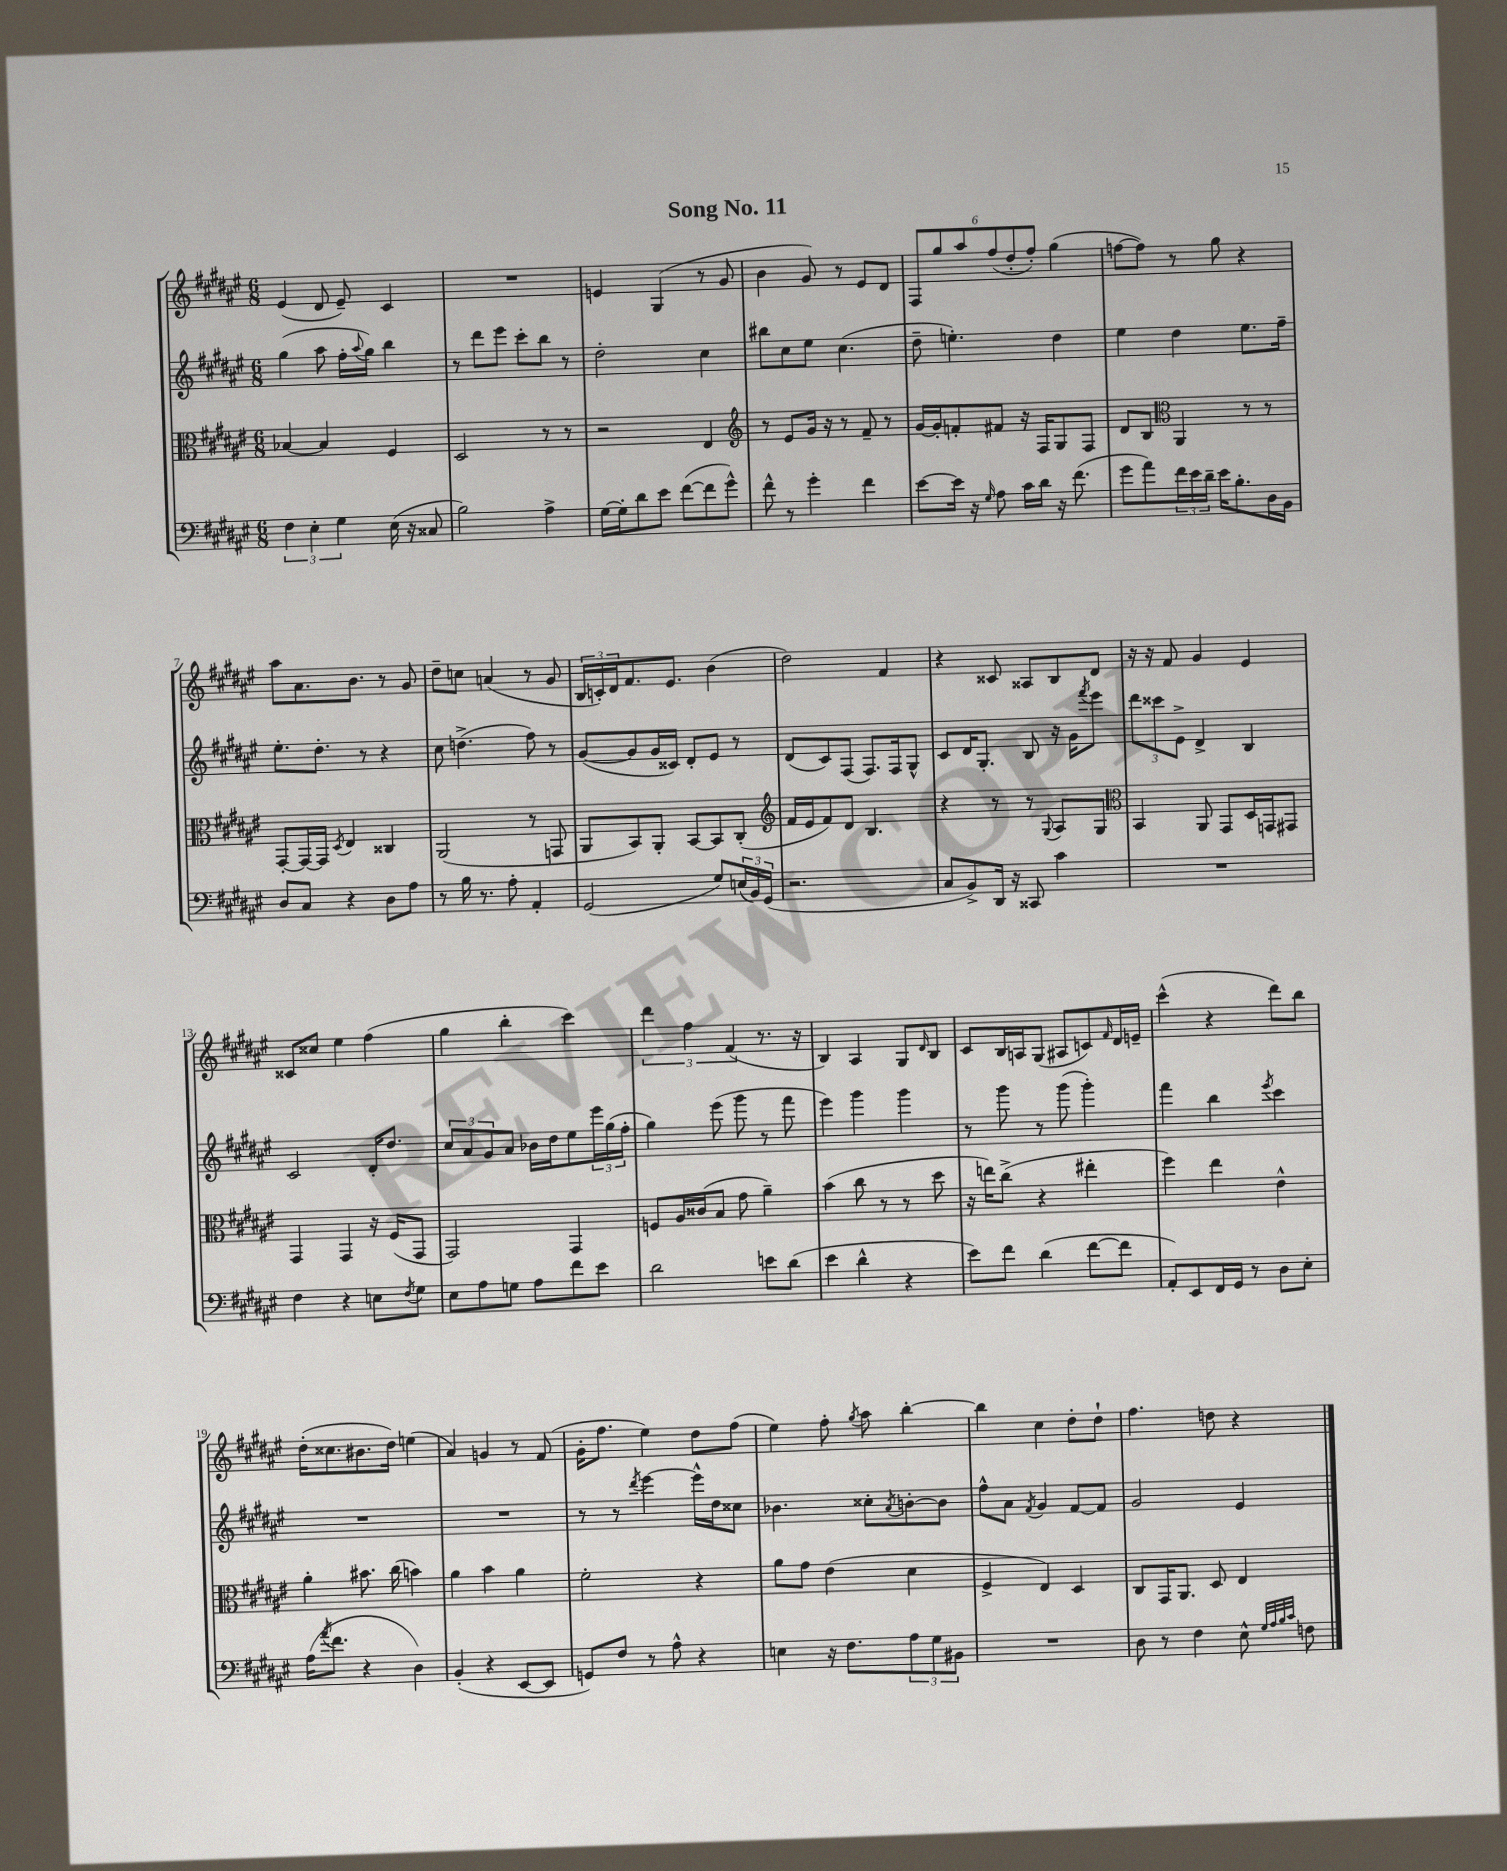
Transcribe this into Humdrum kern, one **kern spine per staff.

**kern	**kern	**kern	**kern
*staff4	*staff3	*staff2	*staff1
*clefF4	*clefC3	*clefG2	*clefG2
*k[f#c#g#d#a#e#]	*k[f#c#g#d#a#e#]	*k[f#c#g#d#a#e#]	*k[f#c#g#d#a#e#]
*M6/8	*M6/8	*M6/8	*M6/8
6F#	[4B-	(4gg#	(4e#
6E#'	.	.	.
.	4B-]	8aa#	8d#
6G#	.	.	.
.	.	16ff#'	8e#~)
.	.	8qqaa#	.
.	.	16gg#)	.
(16E#	4F#	4bb	4c#
16r	.	.	.
8C##	.	.	.
=	=	=	=
2B)	2D#	8r	2.r
.	.	8ddd#	.
.	.	8eee#	.
.	.	8ccc#'	.
4A#^	8r	8bb	.
.	8r	8r	.
=	=	=	=
[16G#	2r	2dd#'	4e
16G#']	.	.	.
8d#	.	.	.
8e#	.	.	(4G#
([8f#	.	.	.
8f#]	4E#	4cc#	8r
8g#^^)	.	.	8g#
=	=	=	=
*	*clefG2	*	*
8f#^^	8r	8bb#	4b
8r	8e#	8cc#	.
4g#'	16g#	8ee#	8g#)
.	16r	.	.
.	8r	(4.cc#	8r
4f#	8f#~	.	8e#
.	8r	.	8d#
=	=	=	=
[8e#	[16g#	8dd#~	12F#
.	16g#']	.	.
.	.	.	12gg#
16e#]	8f'	4.ee')	.
.	.	.	12aa#
16r	.	.	.
16qqG#	.	.	.
8A#	8f#	.	(12ff#
.	.	.	12dd#'
16c#	16r	.	.
.	.	.	12ff#')
16d#	16F#	.	.
16r	8G#	4dd#	(4gg#
(8.f#	.	.	.
.	8F#	.	.
=	=	=	=
8g#	8d#	4ee#	[8ff
8a#)	8B	.	8ff])
*	*clefC3	*	*
24f#	4AA#	4dd#	8r
24e#	.	.	.
24d#~	.	.	.
16e#	.	.	8gg#
8.B'	.	.	.
.	8r	8.ee#	4r
16D#	8r	.	.
16BB	.	16ff#~	.
=	=	=	=
8D#	[8GG#'	8.ee#'	8aa#
8C#	16GG#_	.	8.a#
.	16GG#]	8.dd#'	.
.	8qD#	.	.
4r	4E#	.	.
.	.	.	8.b
.	.	8r	.
8D#	4C##	4r	8r
8A#	.	.	8g#
=	=	=	=
8r	(2AA#	8cc#	8dd#~
16B	.	(4.dd^	8cc
8.r	.	.	.
.	.	.	(4a
8A#'	.	.	.
4AA#'	8r	8ff#)	8r
.	8GG	8r	8g#
=	=	=	=
(2GG#	8AA#	([8g#	24B
.	.	.	24c')
.	.	.	24d#
.	8BB)	8g#]	8.f#
.	8AA#'	16g#	.
.	.	16c##)	8.e#
.	[8BB	8d#'	.
8G#)	8BB]	8e#	(4b
(24E	(8C#'	8r	.
24BB)	.	.	.
(24GG#	.	.	.
=	=	=	=
*	*clefG2	*	*
2.r	16f#	(8d#	2dd#)
.	16e#	.	.
.	8f#)	8c#)	.
.	8d#	(8F#	.
.	4.B	8.F#)	.
.	.	.	4f#
.	.	16F#	.
.	.	8G#^^	.
=	=	=	=
8C#	4r	8c#	4r
8BB^)	.	16d#	.
.	.	8.G#'	.
16DD#	8r	.	8c##
16r	.	.	.
8CC##	8r	8B	8A##
.	8qqG#	.	.
4c#	8A#	16r	8B
.	.	16g#	.
.	.	8qfff#	.
.	8G#	8eee#	8d#
=	=	=	=
*	*clefC3	*	*
2.r	4BB	12ddd#	16r
.	.	.	16r
.	.	12ccc##	.
.	.	.	8f#
.	.	12e#^	.
.	8AA#	4d#^	4g#
.	8GG#	.	.
.	16D#	4B	4e#
.	16GG	.	.
.	8GG#	.	.
=	=	=	=
4F#	4GG#	2c#	8c##
.	.	.	8cc##
4r	4GG#	.	4ee#
8E	16r	16d#'	(4ff#
.	(16F#	8.dd#	.
8qF#	.	.	.
8G#	8GG#	.	.
=	=	=	=
8E#	2GG#)	12cc#	4gg#
.	.	12a#	.
8A#	.	.	.
.	.	12g#	.
8G	.	8a#	4bb'
8A#	.	16b-	.
.	.	16dd#	.
8f#	4GG#	8ee#	4ccc#)
8e#	.	24eee#	.
.	.	(24gg#	.
.	.	24ff#'	.
=	=	=	=
2d#	8F	4gg#)	6ddd#
.	16A#	.	.
.	.	.	6ff#
.	(16c##	.	.
.	8B	(8eee#	.
.	.	.	(6f#
.	8g#	8ggg#	.
8e	4a#~)	8r	8.r
(8d#	.	8fff#	.
.	.	.	16r
=	=	=	=
4e#	(4b	4eee#)	4B)
4d#^^	8cc#	4ggg#	4A#
.	8r	.	.
4r	8r	4ggg#	8G#
.	.	.	16qqd#
.	8dd#	.	8B
=	=	=	=
8e#)	16r	8r	8c#
.	16ee)	.	.
8f#	(8cc#^	8ggg#	16B
.	.	.	16A
(4d#	4r	8r	(8G#
.	.	(8ggg#	8A#
[8f#	4ee#'	4ggg#')	8c)
.	.	.	16qqf#
8f#]	.	.	16d#
.	.	.	16e~
=	=	=	=
8AA#')	4ff#)	4fff#	(4ccc#^^
8EE#	.	.	.
16FF#	4ee#	4bb	4r
16GG#	.	.	.
8r	.	.	.
.	.	8qeee#	.
8D#	4e#^^	4ccc#	8ddd#)
8E#'	.	.	8bb
=	=	=	=
(16A#	4a#'	2.r	(16dd#'
8qa#	.	.	.
8.f#	.	.	8.cc##
4r	8.b#	.	8.b#
.	(16cc#	.	16dd#)
4D#)	4b)	.	(4ee
=	=	=	=
(4BB'	4a#	2.r	4a#)
4r	4b	.	4g
[8EE#	4a#	.	8r
8EE#]	.	.	(8f#
=	=	=	=
8GG)	2f#'	8r	16g#'
.	.	.	8.ff#
8F#	.	8r	.
.	.	8qddd#	.
8r	.	[4eee#	4ee#)
8A#^^	.	.	.
4r	4r	16eee#^^]	8dd#
.	.	16dd#	.
.	.	8cc##	(8ff#
=	=	=	=
4E	8a#	4.b-	4ee#)
.	8g#	.	.
16r	(4e#	.	8ff#'
8.F#	.	.	.
.	.	.	8qgg#
.	.	8cc##'	8aa#
.	.	8qa#	.
12A#	4d#	[8b'	[4bb'
12G#	.	.	.
.	.	8b]	.
12BB#	.	.	.
=	=	=	=
2.r	4F#^	8ff#^^	4bb]
.	.	8a#	.
.	.	8qf#	.
.	4E#)	4g#	4cc#
.	4D#	[8f#	8dd#'
.	.	8f#]	8dd#`
=	=	=	=
8D#	8C#	2g#	4.ff#
8r	16GG#	.	.
.	8.AA#	.	.
4F#	.	.	.
.	8D#	.	8dd
8E#^^	4E#	4e#	4r
32qqG#	.	.	.
32qqA#	.	.	.
32qqB	.	.	.
32qqc#	.	.	.
8F	.	.	.
==	==	==	==
*-	*-	*-	*-
